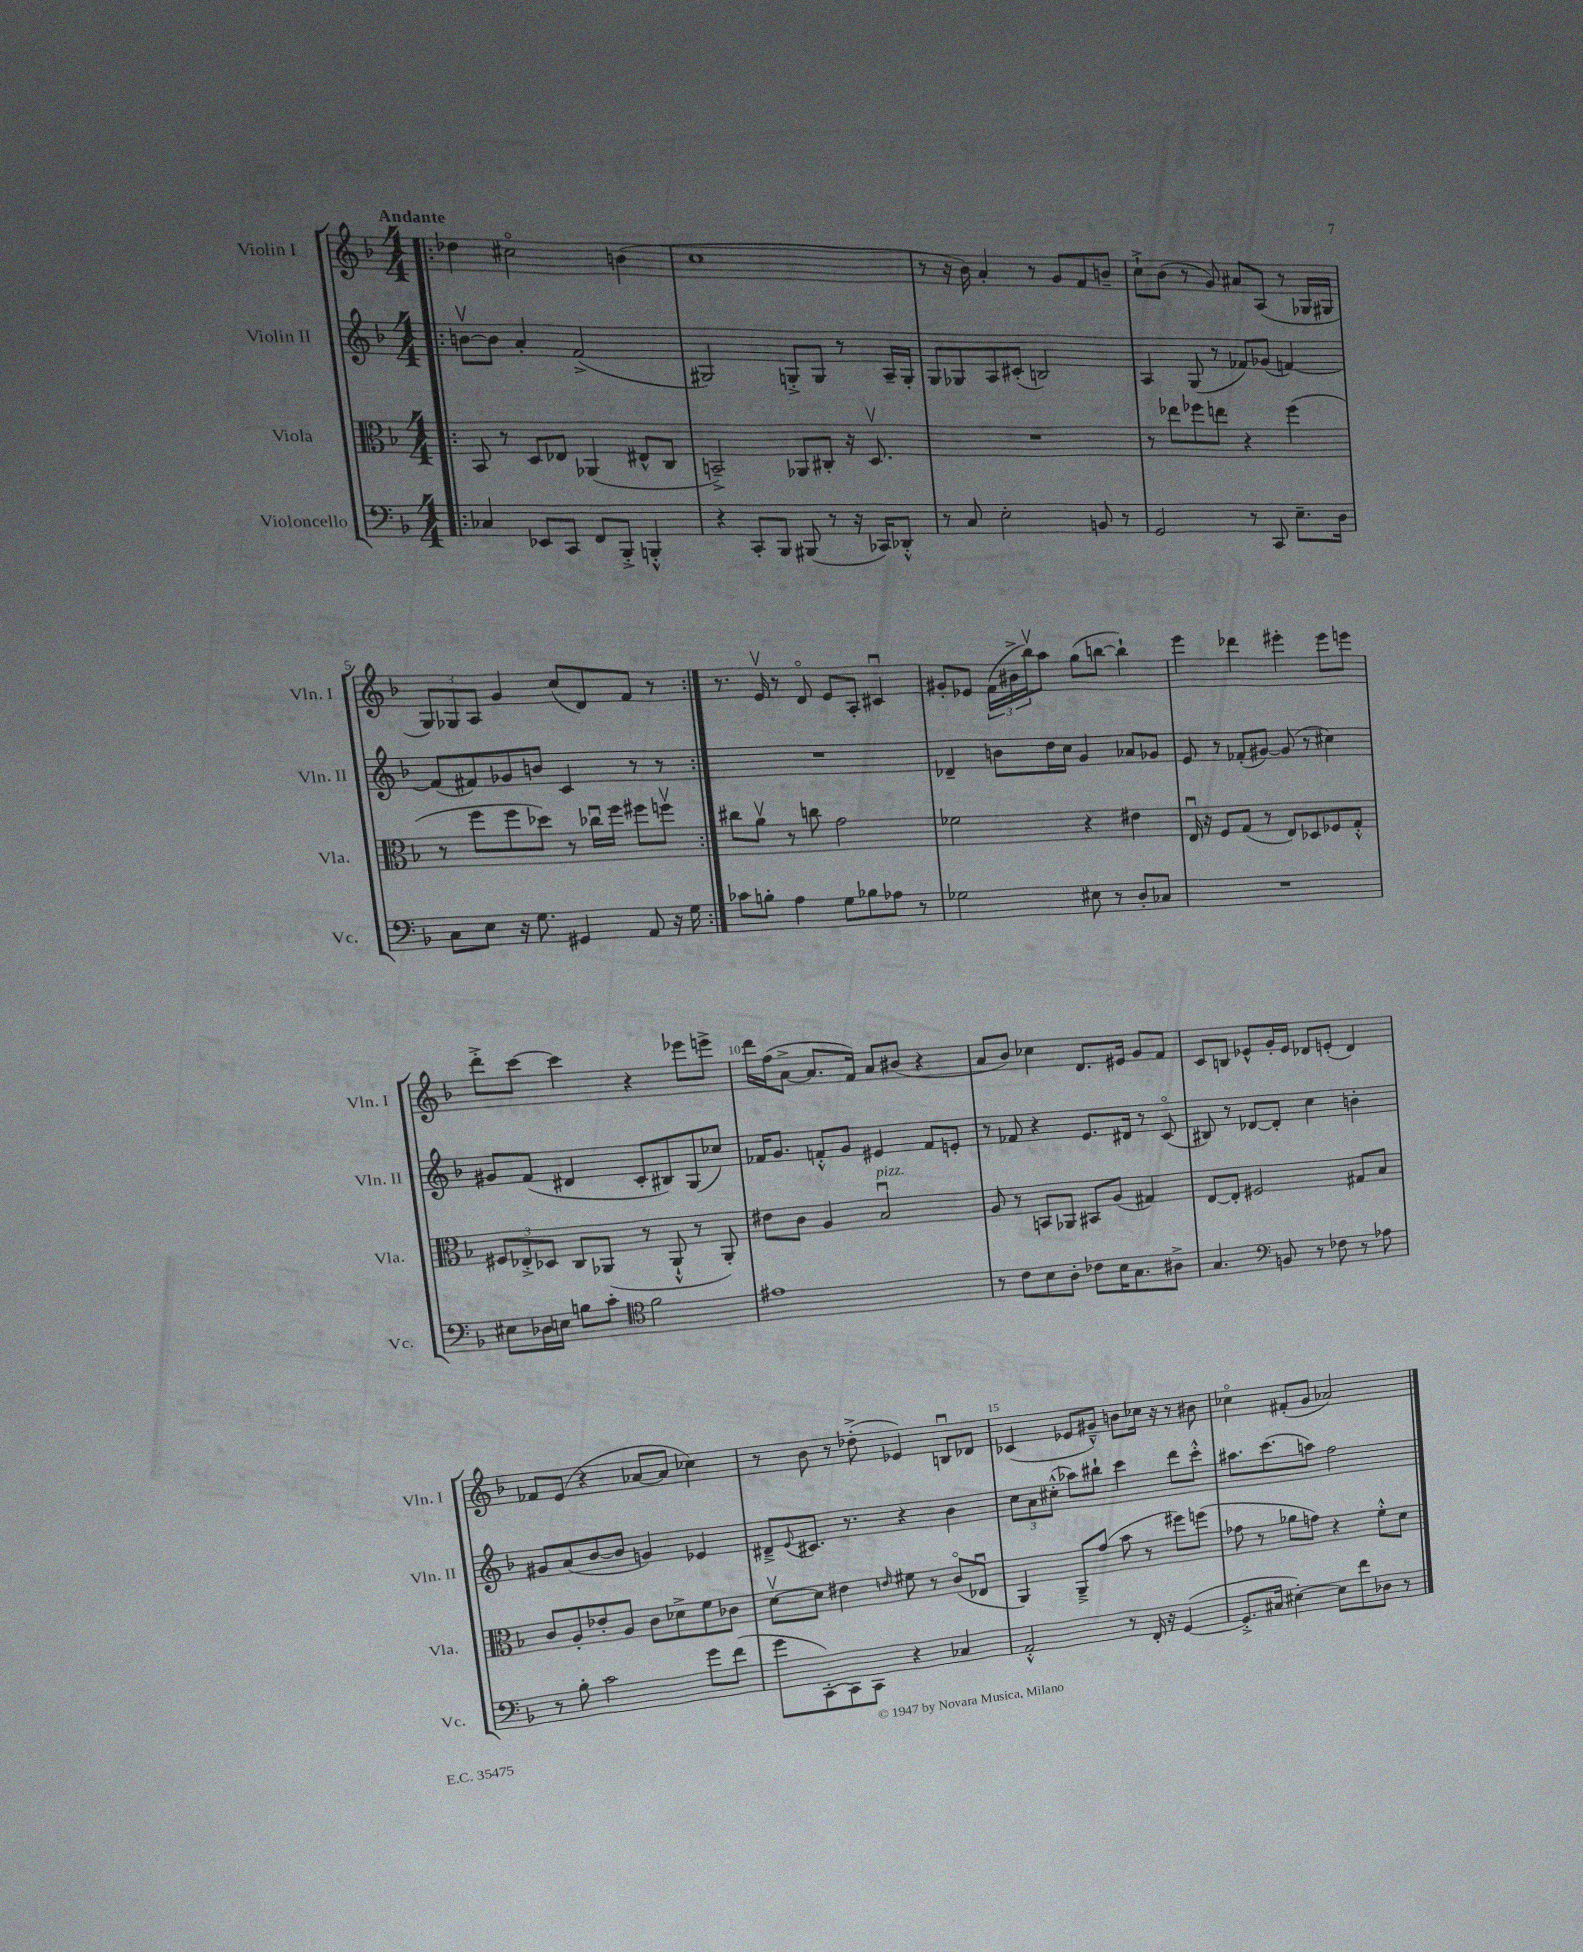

**kern	**kern	**kern	**kern
*part4	*part3	*part2	*part1
*staff4	*staff3	*staff2	*staff1
*I"Violoncello	*I"Viola	*I"Violin II	*I"Violin I
*I'Vc.	*I'Vla.	*I'Vln. II	*I'Vln. I
*clefF4	*clefC3	*clefG2	*clefG2
*k[b-]	*k[b-]	*k[b-]	*k[b-]
*M4/4	*M4/4	*M4/4	*M4/4
=1!|:	=1!|:	=1!|:	=1!|:
!	!	!	!LO:TX:a:B:t=Andante
4C-X/	8BB-/	[8bnv\L	4dd-X\
.	8r	8b\J]	.
8EE-X/L	8D/L	4a'/	2cc#X\
8CC/J	8E-X/J	.	.
8FF/L	(4AA-X/	(2f^/	.
8BBB-'^/J	.	.	.
4BBBn'^^/	8E#X^^/L	.	(4bn\
.	8C/J	.	.
=2	=2	=2	=2
4r	2BBn~^/)	2G#X/)	1cc
8CC'/L	.	.	.
8BBB-/J	.	.	.
(8BBB#X/	8AA-X/L	8Gn'^/L	.
8r	8C#X'/J	8G/J	.
16r	16r	8r	.
16CC-X/KL)	8.Dv/	.	.
8DD-X'^^/J	.	16A~/LL	.
.	.	16G'/JJ	.
=3	=3	=3	=3
8r	1r	8G/L	8r
8C/	.	8G-X/	16r
.	.	.	16b-\)
2E'\	.	8A/	4a'/
.	.	(8c#X'/J	.
.	.	2Bn/)	8r
.	.	.	8g/L
8BBn/	.	.	8f/
8r	.	.	8bn~/J
=4	=4	=4	=4
2GG/	8r	4A/	8cc`^\L
.	8ee-X\L	.	(8b-\J
.	8ff-X\	(8G/	8r
.	8een\J	8r	8g/)
8r	4r	8f-X/L)	8a#X/L
8CC/	.	(8g-X/J	(8A/J
8.E~\L	(4ff-\	[4fn/)	8r
.	.	.	16G-X/LL
16D\Jk	.	.	16G#X/JJ
!!LO:LB:g=z
=5	=5	=5	=5
8C\L	8r	(8f/L]	12G/L)
.	.	.	12G-X/
8E\J	8ff\L	8f#X/)	.
.	.	.	12A/J
16r	8ff\	8g-X/	4g/
8.G\	.	.	.
.	8dd-X\J)	8bn/J	.
4GG#X/	8r	4c/	(8cc/L
.	16cc-Xu\LL	.	8d/)
.	16ff\JJ	.	.
8AA/	8ff#X\L	8r	8f/J
16r	8ffnv\J	8r	8r
16G\	.	.	.
=6:|!	=6:|!	=6:|!	=6:|!
8c-X\L	8cc#X\L	1r	8.r
8Bn'\J	8av\J	.	.
.	.	.	16ev/
4A\	8r	.	8r
.	8ccn\	.	8d/
8G\L	2g\	.	8e/L
8B-X\	.	.	8A'/J
8A-X\J	.	.	4c#Xu/
8r	.	.	.
=7	=7	=7	=7
2G-X\	2f-X\	4d-X~/	8g#X'/L
.	.	.	8e-X/J
.	.	8bn\L	(24f\LL
.	.	.	24b#X^\
.	.	.	24bb-v\J)
.	.	16dd\L	8aa\J
.	.	16cc\JJ	.
8E#X\	4r	4g/	(8gg\L
8r	.	.	[8bbn\J
8D'/L	4e#X\	8a-X/L	4bb`\])
8C-X/J	.	8g-X/J	.
=8	=8	=8	=8
1r	16Eu/	8e/	4eee\
.	16r	.	.
.	8F/L	8r	.
.	(8G/J	(8f-X'/L	4ddd-X\
.	8r	[8g#X/J)	.
.	8E/L)	(8g#/]	4eee#X'\
.	8D-X/	8r	.
.	8F-X/	4cc#X\)	8eee#\L
.	8G'^^/J	.	8eeen\J
!!LO:LB:g=z
=9	=9	=9	=9
8E#X\L	12F#X/L	8g#X/L	8ddd'^\L
.	12E-X'^/	.	.
16D-X\L	.	(8f/J	[8ccc\J
.	12D-X/J	.	.
16En\JJ	.	.	.
8Bn\L	8C/L	4d#X/	4ccc\]
8c'\J	(8AA-X/J	.	.
*clefC4	*	*	*
2f\	8r	8c'/L	4r
.	8AA-`^^/	8B#X/)	.
.	8r	(8G/	8eee-X\L
.	8AA-'/)	8cc-X/J)	8eeen^\J
=10	=10	=10	=10
1e#X	8e#X\L	16f-X/KL	16ddd\LL
.	.	8.g/J	(16ff\J
.	8c\J	.	[8a^\J
.	4A/	8fn'^^/L	8.a/L]
.	.	8g/J	.
.	.	.	16f/Jk)
!	!LO:TX:a:i:t=pizz.	!	!
.	2B-u/	4e#X/	8a/L
.	.	.	(8b#X/J
.	.	8f/L	4r
.	.	8en'/J	.
=11	=11	=11	=11
8r	8A/	8r	8a/L
8c\L	8r	8f-X/	8b-/J)
8B-\	8BBn/L	4r	4cc-X\
8A'\J	8AA-X/J	.	.
8c-X\L	8BB#X/L	8.e/L	8.d/L
16B-\K	(8A/J	.	.
8.G\	.	16d#X/Jk	16e#X/Jk
.	4G#X/)	8r	8g/L
8A#X^\J	.	(8c/	8f/J
=12	=12	=12	=12
4.G/	[8E/L	8B#X/)	8c/L
.	8E'/J]	8r	8Bn/J
.	2F#X/	[8d-X/L	8e-X^^/L
*clefF4	*	*	*
8BBn/	.	8d-'/J]	16g'/L
.	.	.	16e-/JJ
8r	.	4cc\	8d-X/L
8F-X\	.	.	(8en'/J
8r	8G#X/L	4bn'\	4d-/)
8A-X\	8B-/J	.	.
!!LO:LB:g=z
=13	=13	=13	=13
8r	8c/L	8g#X/L	8f-X/L
8B-'\	8A'/	(8a/	(8e/J
2c\	8e-X'/	[8b-/	4r
.	8A/J	8b-/J]	.
.	8c\L	4gn/)	[8a-X/L
.	8d-X^\	.	8a-/J]
8g\L	8f\	4e-X/	4cc-X\)
(8f\J	8c-X\J	.	.
=14	=14	=14	=14
8g\L	[8dv\L	8d#X~^/L	8r
.	.	8qqe/	.
[8CC'\)	8d\J]	8.c#X/J	8b-\
8CC\]	4e#X\	.	8r
.	.	8.r	.
8CC\J	.	.	(8dd-X'^\
.	16qqen/	.	.
4r	8f#X\	4r	4e-X/)
.	8r	.	.
4C-X/	(8c/L	4b-\	8Bnu/L
.	8E-Xu/J	.	8d-X/J
=15	=15	=15	=15
2AA'^^/	4AA/)	12cc\L	(4c-X/
.	.	12a\	.
.	.	(12cc#X'^^\J	.
.	8AA~^/L	8aa-X\L)	8e-X/L
.	(8g/J	8bb#X`\J	8g#X~^^/J)
8r	8b-\	4ccc\	8bn\L
16FF'/	8r	.	16cc-X\Jk
16r	.	.	16r
([4GG/	8ff#X\L)	8ddd\L	8r
.	(8ffn\J	8ccc'^^\J	8b#X\
=16	=16	=16	=16
8.GG'^/L]	8g-X\	8.aa#X\L	4cc-X\
.	8r	.	.
16C#X/Jk	.	(8.ccc\	.
[4E#X'\)	8a-X\L	.	(8f#X'/L
.	8gn\J)	8aan\J)	8g/J
8E#\L]	4r	2ff\	2a-X/)
8f\	.	.	.
8D-X\J	8f'^^\L	.	.
8r	8d\J	.	.
==	==	==	==
*-	*-	*-	*-
